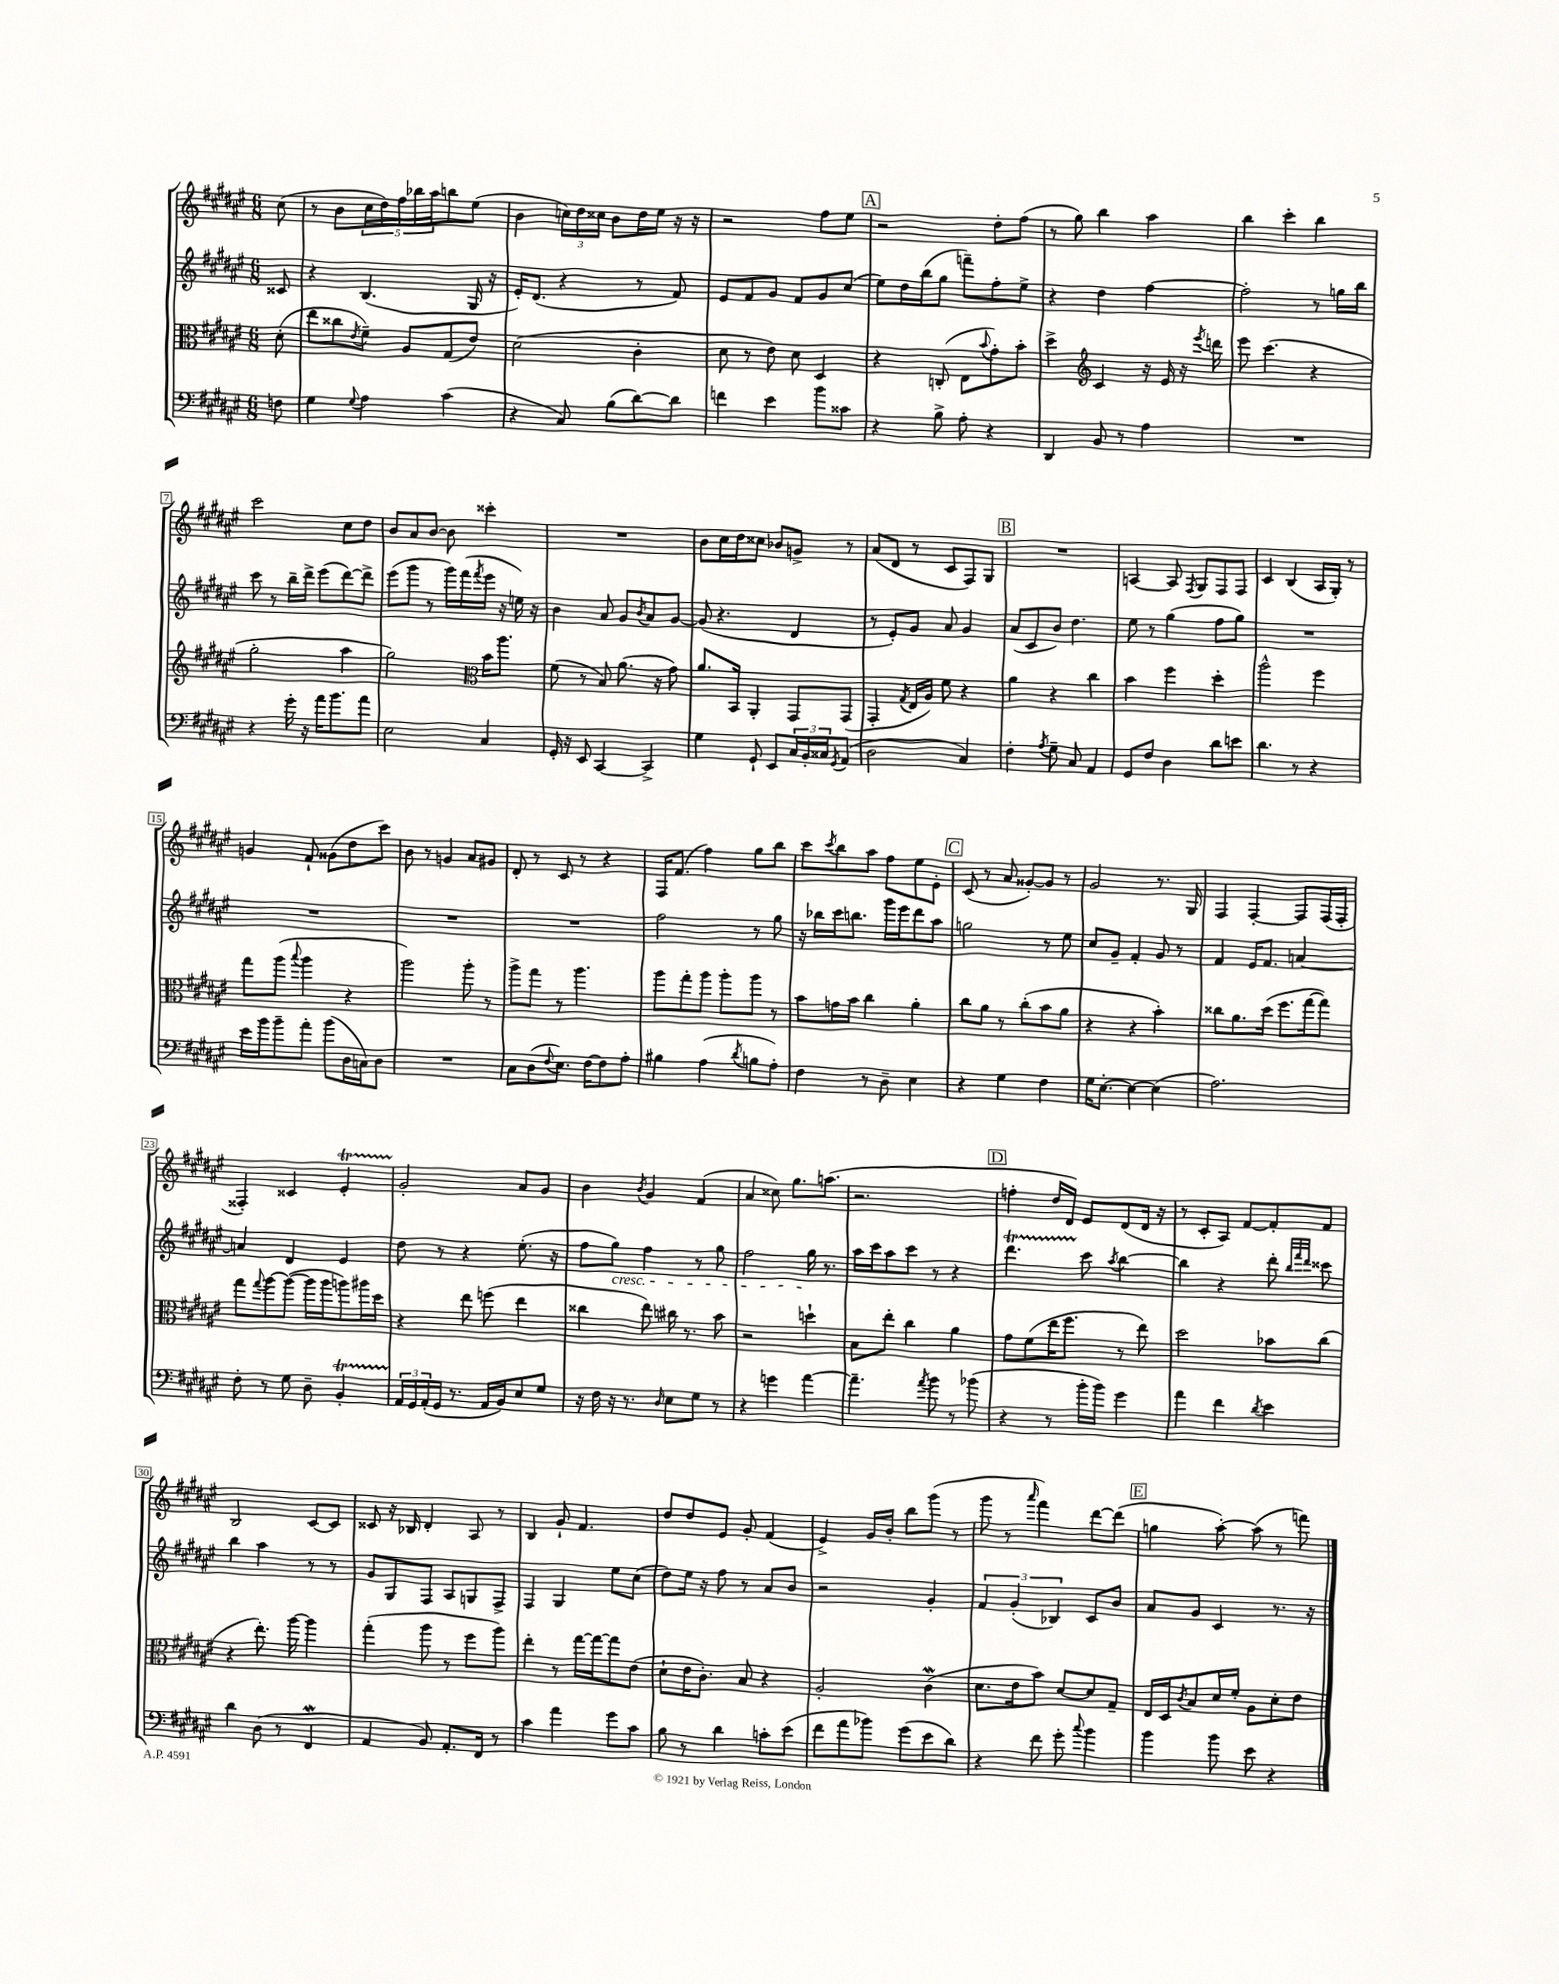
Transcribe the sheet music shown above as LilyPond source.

<<
\new StaffGroup <<
\new Staff = "s0" {
    \clef treble \key fis \major \numericTimeSignature \time 6/8 \partial 8
    cis''8( |
    r8 b'8 \tuplet 5/4 { cis''16 dis''16) fis''16 bes''16 ais''16 } b''8 eis''8( |
    b'4 \tuplet 3/2 { c''16) dis''16 cisis''16 } b'8 dis''16 eis''16 r16 r16 |
    r2 fis''8 eis''8 |
    \mark \markup { \box "A" } r2 dis''8-. fis''8( |
    r8 gis''8) b''4 ais''4 |
    b''4 cis'''4-. b''4 |
    cis'''2 cis''8 dis''8 |
    b'8 ais'8 b'8~ b'8 cisis'''4-. |
    R2. |
    b'8 cis''16 dis''16 cisis''8 bes'8 g'8-> r8 |
    ais'8( dis'8 r8 cis'8 fis8) gis8 |
    \mark \markup { \box "B" } R2. |
    a4~ a8 \acciaccatura { fis8 } gis8 fis8 fis8 |
    cis'4 b4( ais16 gis16-.) r8 |
    g'4 fis'8-! gisis'8( dis''8 cis'''8) |
    b'8 r8 g'4 ais'8 gis'8 |
    dis'8-. r8 cis'8 r8 r4 |
    fis16 fis'8.( fis''4) gis''8 b''8 |
    cis'''8 \acciaccatura { cis'''8 } b''8 ais''8 fis''8 eis''8 eis'8-. |
    \mark \markup { \box "C" } cis'8( r8 ais'8 gisis'8~-.) gisis'8 r8 |
    gis'2 r8. gis16 |
    fis4 fis4~-. fis8 fis16( fis16-. |
    fisis4-.) cisis'4 eis'4-.\startTrillSpan |
    gis'2-.\stopTrillSpan ais'8 gis'8 |
    b'4 \acciaccatura { b'8 } gis'4 fis'4( |
    ais'4 cisis''8) gis''8. a''8.( |
    r2. |
    \mark \markup { \box "D" } f''4-. dis''16 dis'16) eis'8 dis'8( dis'16 r16 |
    r8 cis'8-. ais8) fis'8~ fis'8-. fis'8 |
    b2 cis'8~ cis'8 |
    cisis'8 r16 bes16 dis'4-. ais8 r8 |
    b4 gis'8-! fis'4. |
    dis''8 dis''8 eis'8 gis'8-. fis'4( |
    eis'4->) gis'16 b'16-. b''8 gis'''8( r8 |
    gis'''8 r8 \grace { ais'''16 } fis'''4) dis'''8~ dis'''8( |
    \mark \markup { \box "E" } g''4 ais''8~-.) ais''8( r8 f'''8) \bar "|." |
}
\new Staff = "s1" {
    \clef treble \key fis \major \numericTimeSignature \time 6/8 \partial 8
    cisis'8 |
    r4 b4.( gis16 r16 |
    eis'16-.) dis'8.( r4 r8 fis'8) |
    eis'8 fis'8 gis'8 fis'8 gis'8 cis''8( |
    \mark \markup { \box "A" } eis''8) dis''16 b''16( gis''8 f'''8--) fis''8-. eis''8-> |
    r4 dis''4 fis''4~ |
    fis''2-. r8 g''16 b''16 |
    cis'''8 r8 b''16-- dis'''16-> eis'''8( dis'''8~) dis'''8-> |
    eis'''8( gis'''8 r8 gis'''16) fis'''16( \acciaccatura { fis'''8 } eis'''16 r16 e''16) r16 |
    b'4 ais'8 gis'8 \acciaccatura { b'8 } ais'8 gis'8~ |
    gis'8( r4. dis'4 |
    r8 eis'8-.) gis'8 ais'8 gis'4 |
    \mark \markup { \box "B" } ais'8( cis'8 b'8) dis''4. |
    eis''8 r8 gis''4( fis''8 gis''8) |
    R2. |
    R2. |
    R2. |
    R2. |
    fis''2 r8 gis''8 |
    r16 bes''16 cis'''16 b''8. gis'''16 eis'''16 dis'''8 ais''8 |
    \mark \markup { \box "C" } g''2 r8 eis''8 |
    cis''8 gis'8-- fis'4-. gis'8 r8 |
    fis'4 eis'16 fis'8. a'4~ |
    a'4 dis'4 eis'4 |
    dis''8 r8 r4 eis''8.-.( r16 |
    fis''8 gis''8\cresc) fis''4 r8 gis''8 |
    fis''2 gis''16\! r8. |
    ais''16 cis'''16 ais''8 cis'''8 r8 r4 |
    \mark \markup { \box "D" } dis'''4.\startTrillSpan cis'''8\stopTrillSpan \acciaccatura { ais''8 } b''4~ |
    b''4 r4 dis'''8-. \grace { b''32 fis'''32 dis'''32 } cisis'''8 |
    b''4 ais''4 r8 r8 |
    gis'8 gis8 fis8 ais8 g8 fis8-> |
    fis4 gis4 eis''8 cis''8( |
    dis''8) eis''16 r16 fis''8 r8 ais'8 b'8 |
    r2 gis'4-. |
    \tuplet 3/2 { fis'4 gis'4-.( bes4) } cis'8 b'8 |
    \mark \markup { \box "E" } ais'8 gis'8 cis'4 r8. r16 \bar "|." |
}
\new Staff = "s2" {
    \clef alto \key fis \major \numericTimeSignature \time 6/8 \partial 8
    dis'8-.( |
    eis''8 cisis''8 \acciaccatura { eis'8 } fis'8--) ais8 gis8( eis'8) |
    dis'2( cis'4-. |
    dis'8 r8 eis'8) dis'8 dis4 |
    \mark \markup { \box "A" } r4 c8-.( eis8 \appoggiatura { b'8 } gis'8-.) b'8-. |
    dis''4-> \clef treble cis'4 r16 eis'16 r16 \acciaccatura { eis'''8 } d'''16 |
    eis'''8 cis'''4.( r4 |
    gis''2-. ais''4 |
    gis''2) \clef alto b'16 ais''8. |
    fis'8( r8 b8) ais'8.( r16 gis'8) |
    ais'8. b,16 ais,4-. gis,8 gis,8( |
    gis,4-. \acciaccatura { gis8 } eis16 ais16) fis'8 r4 |
    \mark \markup { \box "B" } ais'4 r4 cis''4 |
    b'4 fis''4 dis''4-. |
    ais''2-^ fis''4 |
    gis''8 ais''8( \appoggiatura { b''8 } ais''4 r4 |
    ais''2) ais''8-. r8 |
    ais''8-> gis''8 r8 ais''4. |
    ais''8 gis''8-. ais''8 ais''8-. ais''8 r8 |
    b'8 g'16 b'16 cis''4 ais'4-. |
    \mark \markup { \box "C" } cis''8 ais'8 r8 cis''8-.( b'8 ais'8 |
    r4 r4 b'4-.) |
    cisis''8 ais'8. dis''16( fis''8. gis''16~ gis''8) |
    gis''8 \appoggiatura { gis''8 } ais''8~ ais''8~( ais''16 ais''16 a''8) ais''16 dis''16 |
    r4 eis''8 f''8( eis''4 |
    cisis''4 eis''8) cis''16 r8. b'8 |
    r2 d''4-! |
    b8 eis''8-. cis''4 ais'4 |
    \mark \markup { \box "D" } gis'8 fis'8( eis''16 fis''8. r8 eis''8) |
    dis''2 bes'8 cis''8( |
    r4 eis''8.-.) ais''16~ ais''4 |
    gis''4-.( ais''8 r8 fis''8 ais''8) |
    eis''4-. r8 gis''16~ gis''16~ gis''8 eis'8( |
    dis'8-! eis'16 cis'8.-.) b8 r4 |
    ais2-. cis'4\mordent( |
    dis'8. eis'16 b'8) dis'8~ dis'8 gis8-- |
    \mark \markup { \box "E" } eis16 dis16 \acciaccatura { cis'8 } b8 dis'16 fis'16-. ais8 dis'8-. eis'8 \bar "|." |
}
\new Staff = "s3" {
    \clef bass \key fis \major \numericTimeSignature \time 6/8 \partial 8
    f8 |
    gis4 \appoggiatura { gis8 } ais4 cis'4( |
    r4 cis8) b8( dis'8~) dis'8 |
    f'4 eis'4 b'8 cisis'8 |
    \mark \markup { \box "A" } r4 b8-> ais8-. r4 |
    dis,4 b,8 r8 ais4 |
    R2. |
    r4 gis'16-. r16 ais'16 b'8. ais'8 |
    eis2 cis4 |
    gis,16-. r16 eis,8 cis,4~ cis,4-> |
    gis4 gis,8-! eis,8 \tuplet 3/2 { cis16 b,16-. cisis16 } \acciaccatura { gis,8 } ais,8( |
    dis2 cis4) |
    \mark \markup { \box "B" } fis4-. \acciaccatura { ais8 } gis8-- cis8 ais,4 |
    gis,8 fis8 dis4 dis'8 e'8 |
    dis'4. r8 r4 |
    eis'16 b'16 b'8-- ais'8-. b'8( dis16 c16) dis8 |
    R2. |
    cis8 dis8( \appoggiatura { fis8 } eis8.) fis16~ fis8 ais8-. |
    bis4 ais4( \acciaccatura { dis'8 } b8 ais8-.) |
    fis4 r8 dis8-- eis4 |
    \mark \markup { \box "C" } r4 gis4 fis4 |
    gis16 eis8.~-. eis4~ eis4( |
    ais2.) |
    fis8-. r8 gis8 dis8-- b,4-.\startTrillSpan |
    \tuplet 3/2 { ais,16\stopTrillSpan gis,16 ais,16-.( } gis,16 r8. ais,16 b,16) eis8 gis8 |
    r16 fis16 r16 r8. \grace { dis16 } eis8 gis8 r8 |
    r4 g'4 ais'4~ |
    ais'4.-- \acciaccatura { ais'8 } b'8 r8 bes'8( |
    \mark \markup { \box "D" } r4 r8 b'16-. b'16) gis'4 |
    ais'4 fis'4 \acciaccatura { dis'8 } eis'4 |
    dis'4 dis8( r8 fis,4\mordent |
    ais,4 b,8) ais,8.-. fis,16 r8 |
    cis'4 ais'4 gis'8 cis'8 |
    b8 r8 dis'4 c'8-. eis'8( |
    fis'8 ais'8 bes'8) gis'8( eis'8 dis'8) |
    r4 fis'8 gis'8-. \appoggiatura { cis''8 } b'4 |
    \mark \markup { \box "E" } b'4 b'8 eis'8 r4 \bar "|." |
}
>>
>>
\layout { \context { \Score \override BarNumber.stencil = #(make-stencil-boxer 0.1 0.3 ly:text-interface::print) } }
